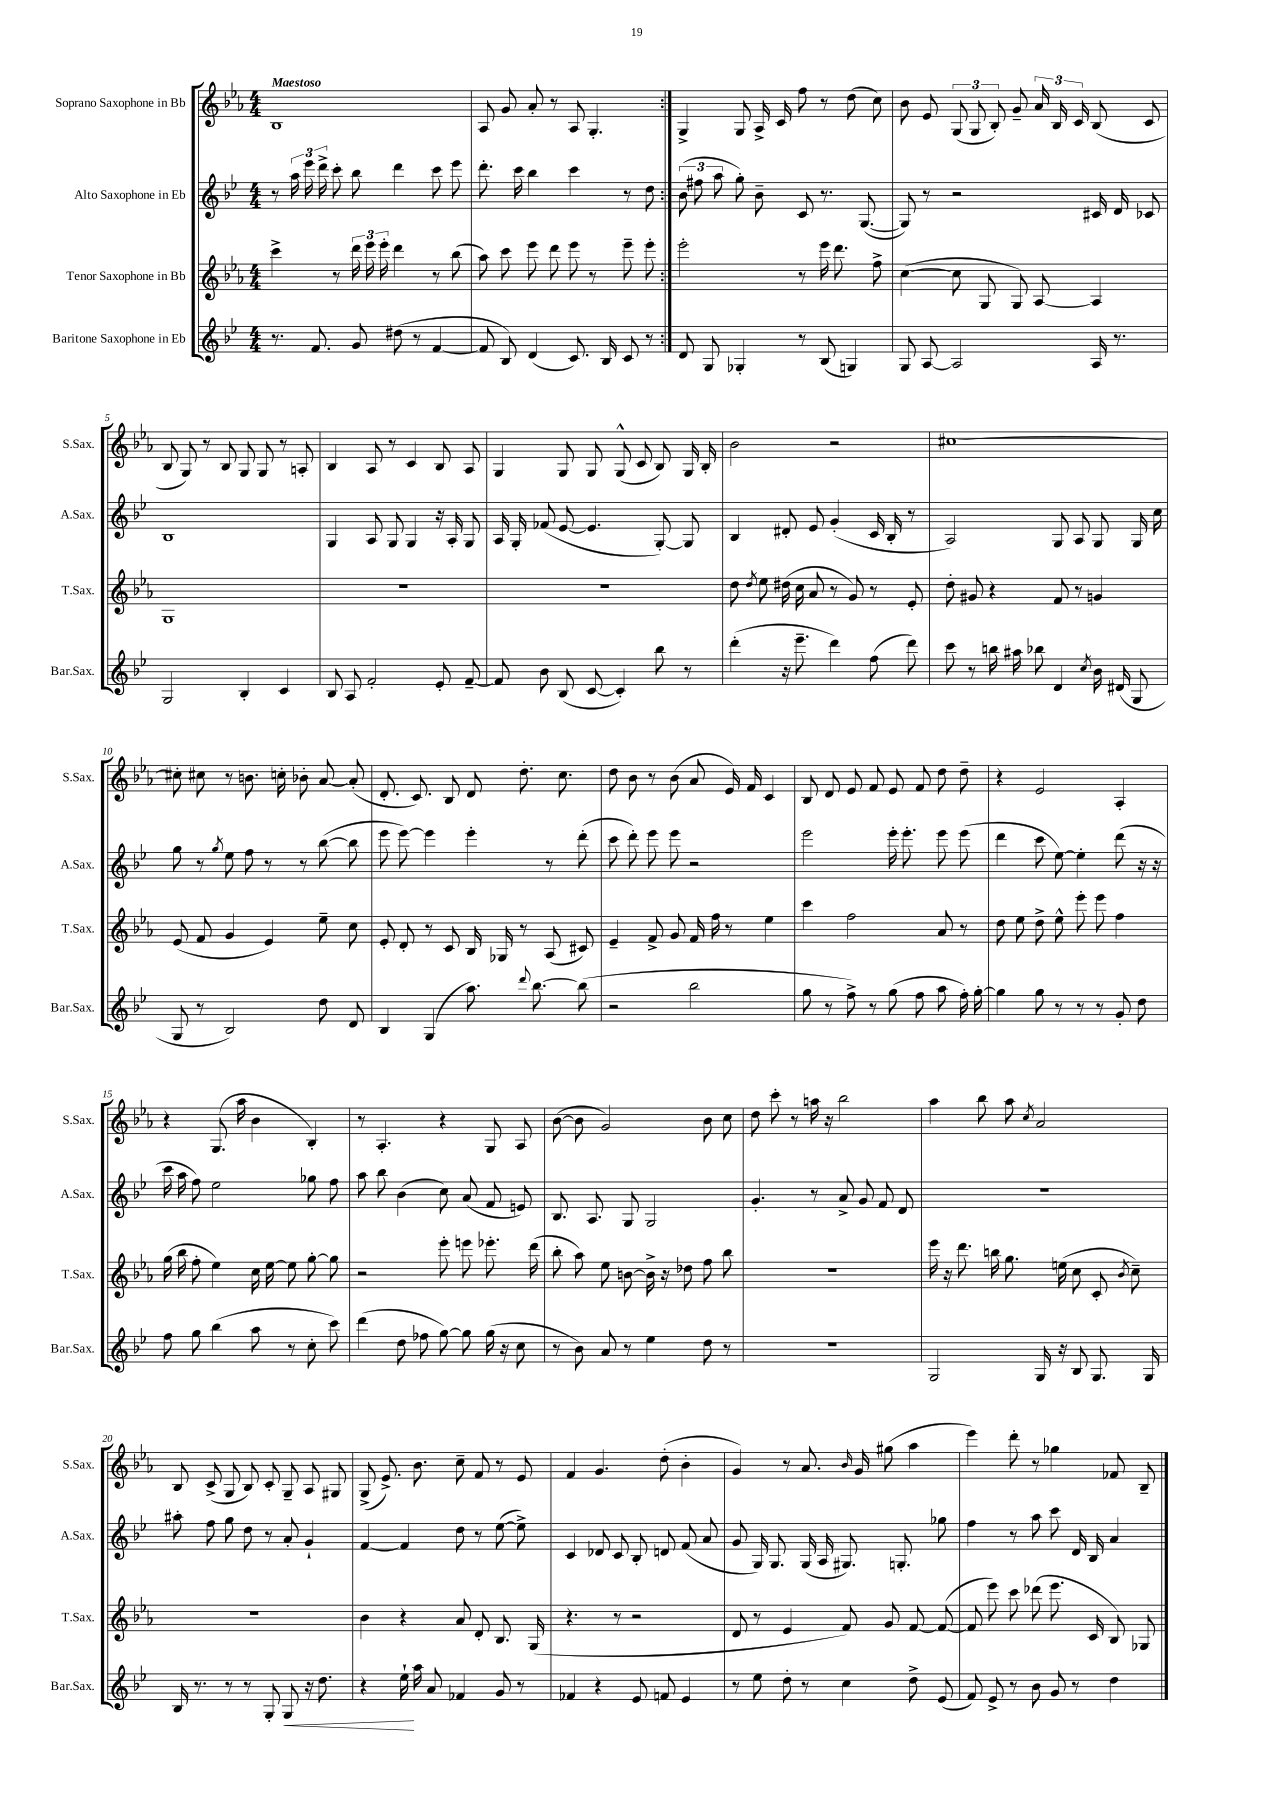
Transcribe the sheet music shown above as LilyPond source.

<<
\new StaffGroup <<
\new Staff = "s0" \with { instrumentName = "Soprano Saxophone in Bb" shortInstrumentName = "S.Sax." } {
    \clef treble \key ees \major \numericTimeSignature \time 4/4 \tempo "Maestoso"
    \autoBeamOff \repeat volta 2 { bes1 |
    aes8 g'8 aes'8-. r8 aes8 g4.-. | }
    g4-> g8 aes16-> c'16 f''8 r8 d''8( c''8) |
    bes'8 ees'8 \tuplet 3/2 { g8( g8 bes8-.) } g'8-- \tuplet 3/2 { aes'16 bes16 c'16 } bes8( c'8 |
    bes8 g8) r8 bes8 g8 g8 r8 a8-. |
    bes4 aes8 r8 c'4 bes8 aes8 |
    g4 g8 g8 g8-^( c'8 bes8) g16 bes16-. |
    bes'2 r2 |
    cis''1~ |
    cis''8-. cis''8 r8 b'8. c''16-. bes'8-. aes'8~ aes'8-.( |
    d'8.-. c'8.) bes8 d'8 d''8.-. c''8. |
    d''8 bes'8 r8 bes'8( aes'8 ees'16) f'16 c'4 |
    bes8 d'8 ees'8 f'8 ees'8 f'8 d''8 d''8-- |
    r4 ees'2 aes4-. |
    r4 g8.( aes''16 bes'4 bes4-.) |
    r8 aes4.-. r4 g8 aes8 |
    bes'8~( bes'8 g'2) bes'8 c''8 |
    d''8 c'''8-. r8 a''16 r16 bes''2 |
    aes''4 bes''8 aes''8 \acciaccatura { c''8 } aes'2 |
    bes8 c'8->( g8 bes8) c'8-. g8-- aes8 gis8 |
    g8->( ees'8.->) bes'8. c''8-- f'8 r8 ees'8 |
    f'4 g'4. d''8-.( bes'4-. |
    g'4) r8 aes'8. \grace { bes'16 } g'16 gis''8( aes''4 |
    ees'''4) d'''8-. r8 ges''4 fes'8 bes8-- \bar "|." |
}
\new Staff = "s1" \with { instrumentName = "Alto Saxophone in Eb" shortInstrumentName = "A.Sax." } {
    \clef treble \key bes \major \numericTimeSignature \time 4/4
    \autoBeamOff \repeat volta 2 { r8 \tuplet 3/2 { a''16 ees'''16 d'''16-> } c'''8-. bes''8 d'''4 c'''8 ees'''8 |
    d'''8.-. c'''16 bes''4 c'''4 r8 d''8 | }
    \tuplet 3/2 { bes'8( fis''8 a''8 } g''8-.) bes'8-- c'8 r8. g8.~( |
    g8) r8 r2 cis'16 d'16 ces'8 |
    bes1 |
    g4 a8 g8 g4 r16 a16-. g8 |
    a16 g16-. fes'8( ees'8~ ees'4. g8~-.) g8 |
    bes4 dis'8-. ees'8 g'4-.( c'16 bes16-. r8 |
    a2) g8 a8 g8 g16 c''16 |
    g''8 r8 \acciaccatura { g''8 } ees''8 f''8 r8 r8 bes''8~( bes''8 |
    ees'''8 ees'''8~) ees'''4 ees'''4-. r8 d'''8-.( |
    c'''8 d'''8-.) ees'''8 ees'''8 r2 |
    ees'''2 ees'''16-. ees'''8.-. ees'''8 ees'''8( |
    d'''4 c'''8 ees''8~) ees''4-. d'''8( r16 r16 |
    c'''16 a''16 f''8) ees''2 ges''8 f''8 |
    a''8 bes''8 bes'4( c''8) a'8( f'8 e'8) |
    bes8. a8. g8 g2 |
    g'4.-. r8 a'8-> g'8 f'8 d'8 |
    R1 |
    ais''8-. f''8 g''8 d''8 r8 a'8-. g'4-! |
    f'4~ f'4 d''8 r8 ees''8~( ees''8->) |
    c'4 des'8 c'8 bes8-. d'8 f'8( a'8 |
    g'8 g16) g8. g16( a16 gis8.) g8.-. ges''8 |
    f''4 r8 a''8 c'''8 d'16 bes16 a'4 \bar "|." |
}
\new Staff = "s2" \with { instrumentName = "Tenor Saxophone in Bb" shortInstrumentName = "T.Sax." } {
    \clef treble \key ees \major \numericTimeSignature \time 4/4
    \autoBeamOff \repeat volta 2 { c'''4-> r8 \tuplet 3/2 { d'''16 ees'''16 ees'''16-. } d'''4 r8 bes''8( |
    aes''8) c'''8 ees'''8 d'''8 ees'''8 r8 ees'''8-- ees'''8-. | }
    ees'''2-. r8 ees'''16 d'''8. f''8-> |
    c''4~( c''8 g8 g8) aes8~ aes4 |
    g1 |
    R1 |
    R1 |
    d''8 \acciaccatura { d''8 } ees''8 dis''16( c''16 aes'8 r8 g'8) r8 ees'8-. |
    d''8-. gis'8 r4 f'8 r8 g'4 |
    ees'8( f'8 g'4 ees'4) ees''8-- c''8 |
    ees'8-. d'8-. r8 c'8 bes16 ges16 r8 aes8( cis'8) |
    ees'4-- f'8-> g'8 f'16 f''16 r8 ees''4 |
    c'''4 f''2 aes'8 r8 |
    d''8 ees''8 d''8-> ees''8-^ ees'''8-. ees'''8 f''4 |
    g''16( bes''16 f''8-. ees''4) c''16 ees''16~ ees''8 g''8~-. g''8 |
    r2 ees'''8-. e'''8 ees'''8.-. d'''16( |
    bes''8-. aes''8) ees''8 b'8~ b'16-> r16 des''8 f''8 bes''8 |
    R1 |
    ees'''16 r16 d'''8. b''16 g''8. e''16( c''8 c'8-. \acciaccatura { bes'8 } c''8--) |
    r1 |
    bes'4 r4 aes'8 d'8-. bes8. g16( |
    r4. r8 r2 |
    d'8 r8 ees'4 f'8) g'8 f'8~ f'8~( |
    f'8 ees'''8) c'''8 des'''8( ees'''8. c'16 bes8) ges8 \bar "|." |
}
\new Staff = "s3" \with { instrumentName = "Baritone Saxophone in Eb" shortInstrumentName = "Bar.Sax." } {
    \clef treble \key bes \major \numericTimeSignature \time 4/4
    \autoBeamOff \repeat volta 2 { r8. f'8. g'8 dis''8( r8 f'4~ |
    f'8 bes8) d'4( c'8.) bes16 c'8 r8 | }
    d'8 g8 ges4-. r8 bes8( g4) |
    g8 a8~ a2 a16 r8. |
    g2 bes4-. c'4 |
    bes8 a8 f'2-. ees'8-. f'8~-- |
    f'8 bes'8 bes8( c'8~ c'4-.) bes''8 r8 |
    d'''4-.( r16 ees'''8.-- d'''4) f''8( d'''8) |
    c'''8 r8 b''16 ais''16 bes''8 d'4 \acciaccatura { c''8 } bes'16 dis'16( g8 |
    g8 r8 bes2) d''8 d'8 |
    bes4 g4( a''8.) \appoggiatura { d'''8 } bes''8.~ bes''8( |
    r2 bes''2 |
    g''8 r8 f''8->) r8 g''8( f''8 a''8 f''16-.) g''16~-. |
    g''4 g''8 r8 r8 r8 g'8-. d''8 |
    f''8 g''8 bes''4( a''8 r8 c''8-. c'''8) |
    d'''4( d''8 fes''8 g''8~) g''8 g''16( r16 c''8 |
    r8 bes'8) a'8 r8 ees''4 d''8 r8 |
    R1 |
    g2 g16 r16 bes8 g8. g16 |
    bes16 r8. r8 r8 g8-. g8\< r16 d''8. |
    r4 ees''16-!\! a''16 a'8 fes'4 g'8 r8 |
    fes'4 r4 ees'8 f'8 ees'4 |
    r8 ees''8 d''8-. r8 c''4 d''8-> ees'8( |
    f'8) ees'8-> r8 bes'8 g'8 r8 d''4 \bar "|." |
}
>>
>>
